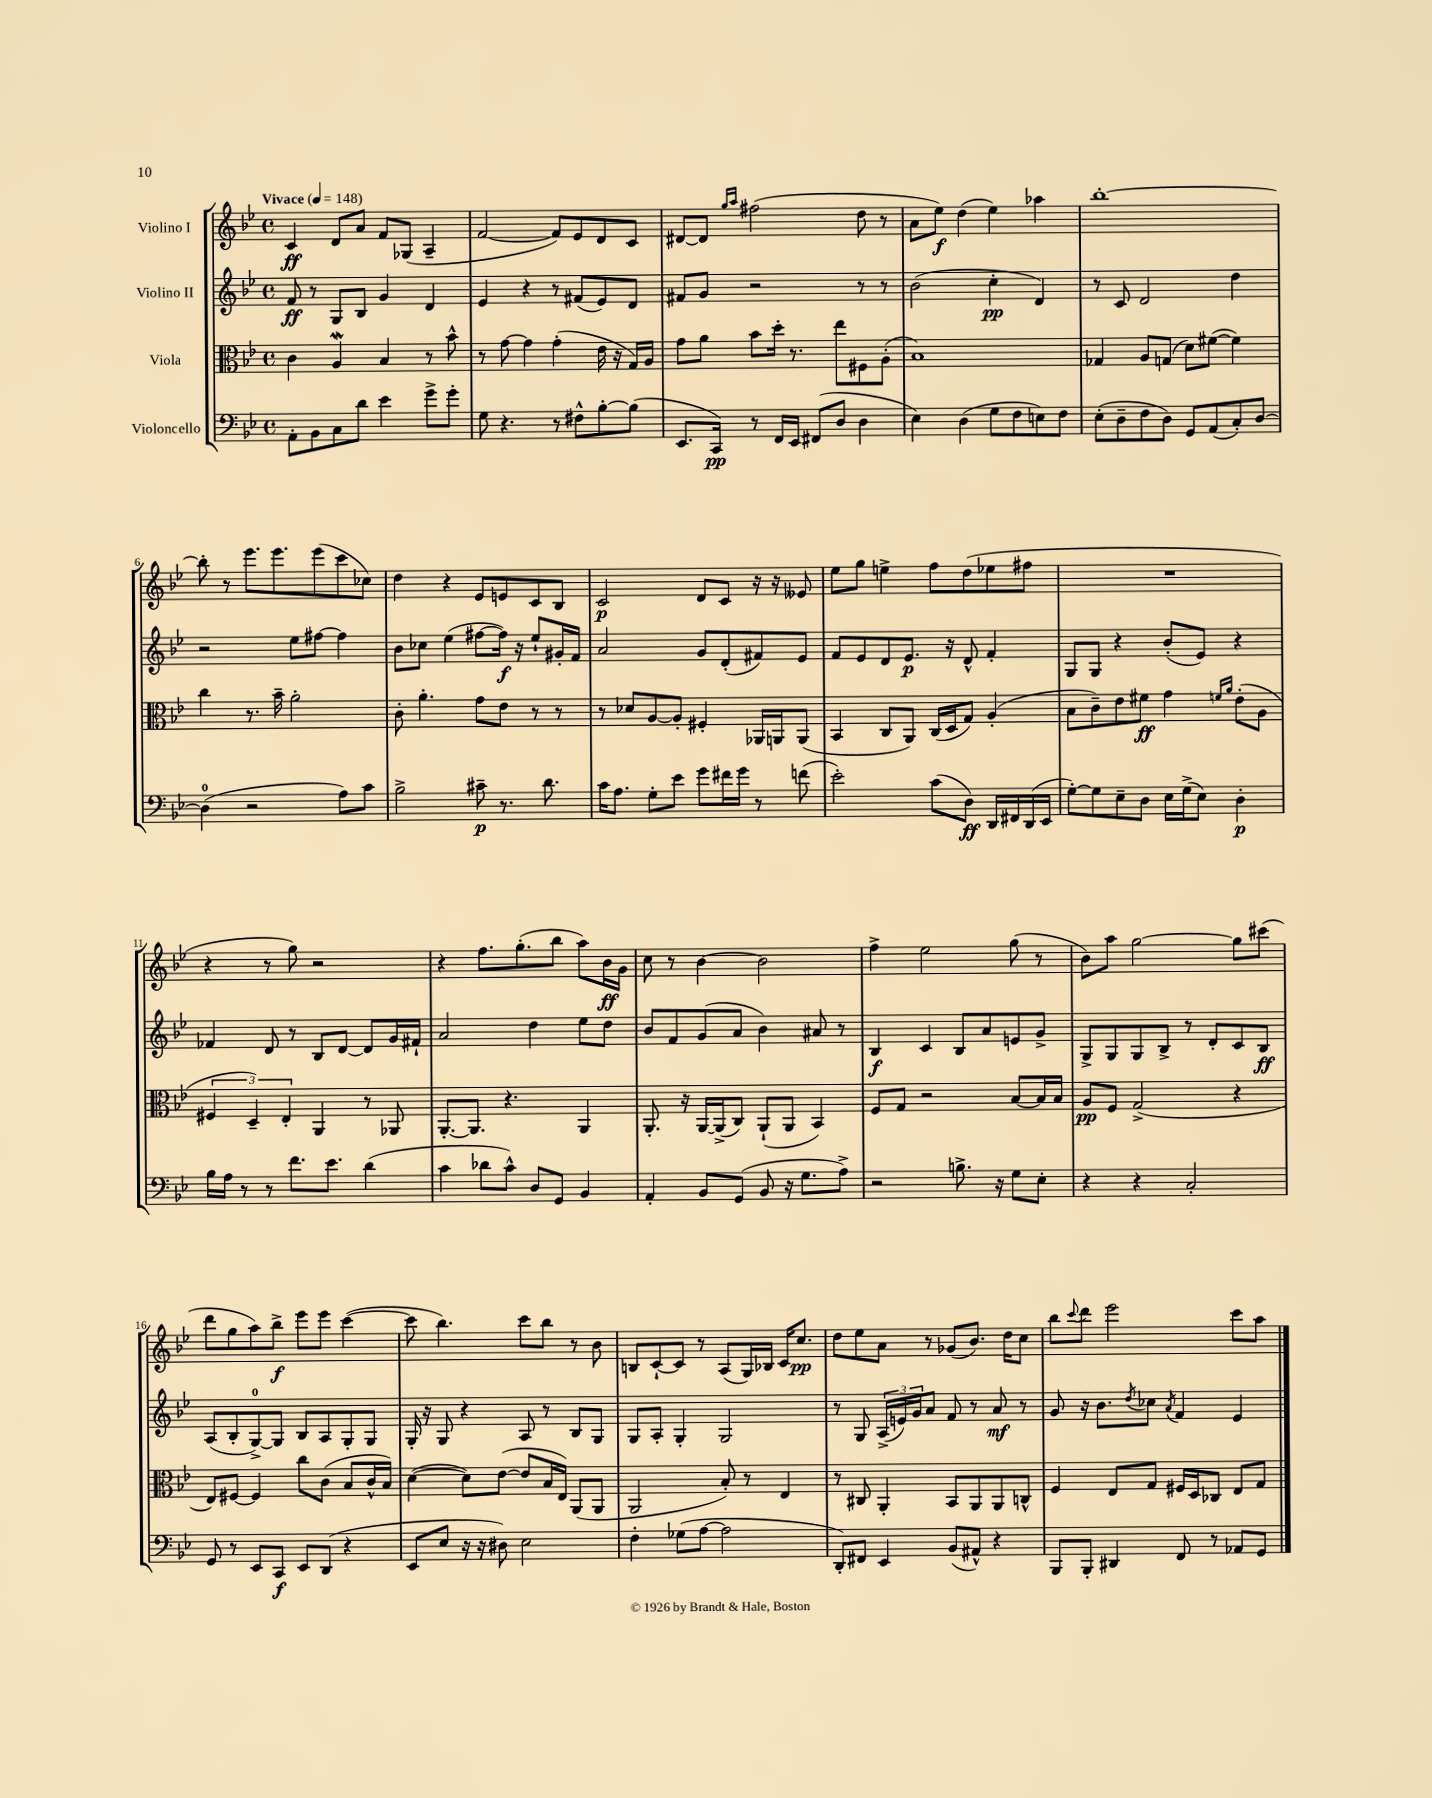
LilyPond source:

<<
\new StaffGroup <<
\new Staff = "s0" \with { instrumentName = "Violino I" } {
    \clef treble \key bes \major \defaultTimeSignature \time 4/4 \tempo "Vivace" 4 = 148
    c'4\ff d'8 a'8 f'8 ges8( a4-- |
    f'2~ f'8) ees'8 d'8 c'8 |
    dis'8~ dis'8 \grace { g''16 a''16 } fis''2( d''8 r8 |
    a'8 ees''8\f) d''4( ees''4) aes''4 |
    bes''1~-. |
    bes''8-. r8 ees'''8. ees'''8. ees'''8( c'''8 ces''8) |
    d''4 r4 ees'8 e'8 c'8 bes8 |
    c'2\p d'8 c'8 r16 r16 eeses'8 |
    ees''8 g''8 e''4-> f''8 d''8( ees''8 fis''8 |
    R1 |
    r4 r8 g''8) r2 |
    r4 f''8. g''8.-.( bes''8 a''8) bes'16\ff g'16 |
    c''8 r8 bes'4~ bes'2 |
    f''4-> ees''2 g''8( r8 |
    bes'8) a''8 g''2~ g''8 cis'''8( |
    d'''8 g''8 a''8) bes''8->\f ees'''8 ees'''8 c'''4~( |
    c'''8 bes''4.) c'''8 bes''8 r8 bes'8 |
    b8 c'8~-! c'8 r8 a8( g16) bes16 c'16 c''8.\pp |
    d''8 ees''8 a'8 r8 ges'8( bes'8.) d''16 c''8 |
    bes''8 \appoggiatura { c'''8 } d'''8 ees'''2 c'''8 a''8 \bar "|." |
}
\new Staff = "s1" \with { instrumentName = "Violino II" } {
    \clef treble \key bes \major \defaultTimeSignature \time 4/4
    f'8\ff r8 g8 bes8 g'4 d'4 |
    ees'4 r4 r8 fis'8( ees'8) d'8 |
    fis'8 g'8 r2 r8 r8 |
    bes'2( c''4-.\pp d'4) |
    r8 c'8 d'2 d''4 |
    r2 ees''8 fis''8~ fis''4 |
    bes'8 ces''8 ees''4( fis''8~ fis''16\f) r16 ees''8-! gis'16-. f'16 |
    a'2 g'8 d'8-.( fis'8) ees'8 |
    f'8 ees'8 d'8 ees'8.\p r16 d'8-^ f'4-. |
    g8 g8 r4 bes'8-.( ees'8) r4 |
    fes'4 d'8 r8 bes8 d'8~ d'8 g'16 fis'16-! |
    a'2 d''4 ees''8 d''8 |
    bes'8 f'8 g'8( a'8 bes'4) ais'8 r8 |
    bes4\f c'4 bes8 a'8 e'8 g'8-> |
    g8-> g8 g8 bes8-> r8 d'8-. c'8 bes8\ff |
    a8( bes8-. g8-0~->) g8 bes8 a8 g8-. g8 |
    g16-. r16 g8 r4 a8 r8 bes8 g8 |
    g8 a8-. g4-. g2 |
    r8 g8 \tuplet 3/2 { a16->( e'16) g'16 } a'8 f'8 r8 a'8\mf r8 |
    g'8 r16 bes'8. \acciaccatura { d''8 } ces''8 \acciaccatura { a'8 } f'4 ees'4 \bar "|." |
}
\new Staff = "s2" \with { instrumentName = "Viola" } {
    \clef alto \key bes \major \defaultTimeSignature \time 4/4
    c'4 a4\mordent bes4 r8 bes'8-^ |
    r8 g'8~ g'4 g'4-.( ees'16 r16 g16) a16 |
    g'8 a'8 bes'8 d''16-. r8. ees''8 fis8 a8-.( |
    bes1) |
    ges4 a8 g8( d'8) fis'8~( fis'4) |
    c''4 r8. bes'16-- a'2-. |
    c'8-. a'4.-. g'8 ees'8 r8 r8 |
    r8 des'8 a8~ a8-. fis4-. aes,16 a,16 a,8( |
    bes,4 c8 a,8) c16( d16 g8) a4-.( |
    bes8 c'8--) ees'8 fis'8\ff g'4 \grace { f'16 a'16 } ees'8-.( a8 |
    \tuplet 3/2 { fis4 d4--) ees4-. } a,4 r8 aes,8 |
    a,8.~-. a,8. r4. a,4 |
    a,8.-. r16 a,16~ a,16->( c8) a,8-!( a,8 bes,4) |
    f8 g8 r2 bes8~ bes16 bes16 |
    a8\pp f8 g2->( r4 |
    ees8) fis8~ fis4 c''8 c'8( bes8 c'16-^ bes16) |
    d'4~( d'8) ees'8~( ees'8 bes16 ees16) a,8( a,8 |
    a,2 bes8-.) r8 ees4 |
    r8 cis8 a,4-. bes,8 a,8 a,8 c8-^ |
    f4 ees8 g8 fis16 d16 ces8 ees8 g8 \bar "|." |
}
\new Staff = "s3" \with { instrumentName = "Violoncello" } {
    \clef bass \key bes \major \defaultTimeSignature \time 4/4
    a,8-. bes,8 c8 d'8 ees'4 g'8-> g'8-. |
    g8 r4. r8 fis8-^ bes8~-. bes8( |
    ees,8. c,16\pp) r8 f,16 ees,16 fis,8( d8 d4 |
    ees4) d4( g8 f8 e8) f8 |
    ees8-.( d8-- f8 d8) g,8 a,8( c8-.) d8~ |
    d4-0( r2 a8) c'8 |
    bes2-> cis'8--\p r8. d'8. |
    c'16 a8. g8-. ees'8 g'8 fis'16 g'16 r8 f'8( |
    ees'2-.) c'8( d8\ff) d,16 fis,16 d,16( ees,16 |
    g8~-.) g8 ees8-- d8 ees16 g16->( ees8) d4-.\p |
    bes16 a16 r8 r8 f'8. ees'8. d'4( |
    c'4 des'8 c'8-^) d8 g,8 bes,4 |
    a,4-. bes,8 g,8( bes,8 r16 g8. a8->) |
    r2 b8.-> r16 g8 ees8-. |
    r4 r4 c2-. |
    g,8 r8 ees,8 c,8\f ees,8 d,8( r4 |
    ees,8 ees8 r16 r16 dis8) ees2 |
    f4-. ges8( a8~ a2 |
    d,8-.) fis,8 ees,4 bes,8( ais,8-^) r4 |
    bes,,8 bes,,8-. dis,4 f,8 r8 aes,8 g,8 \bar "|." |
}
>>
>>
